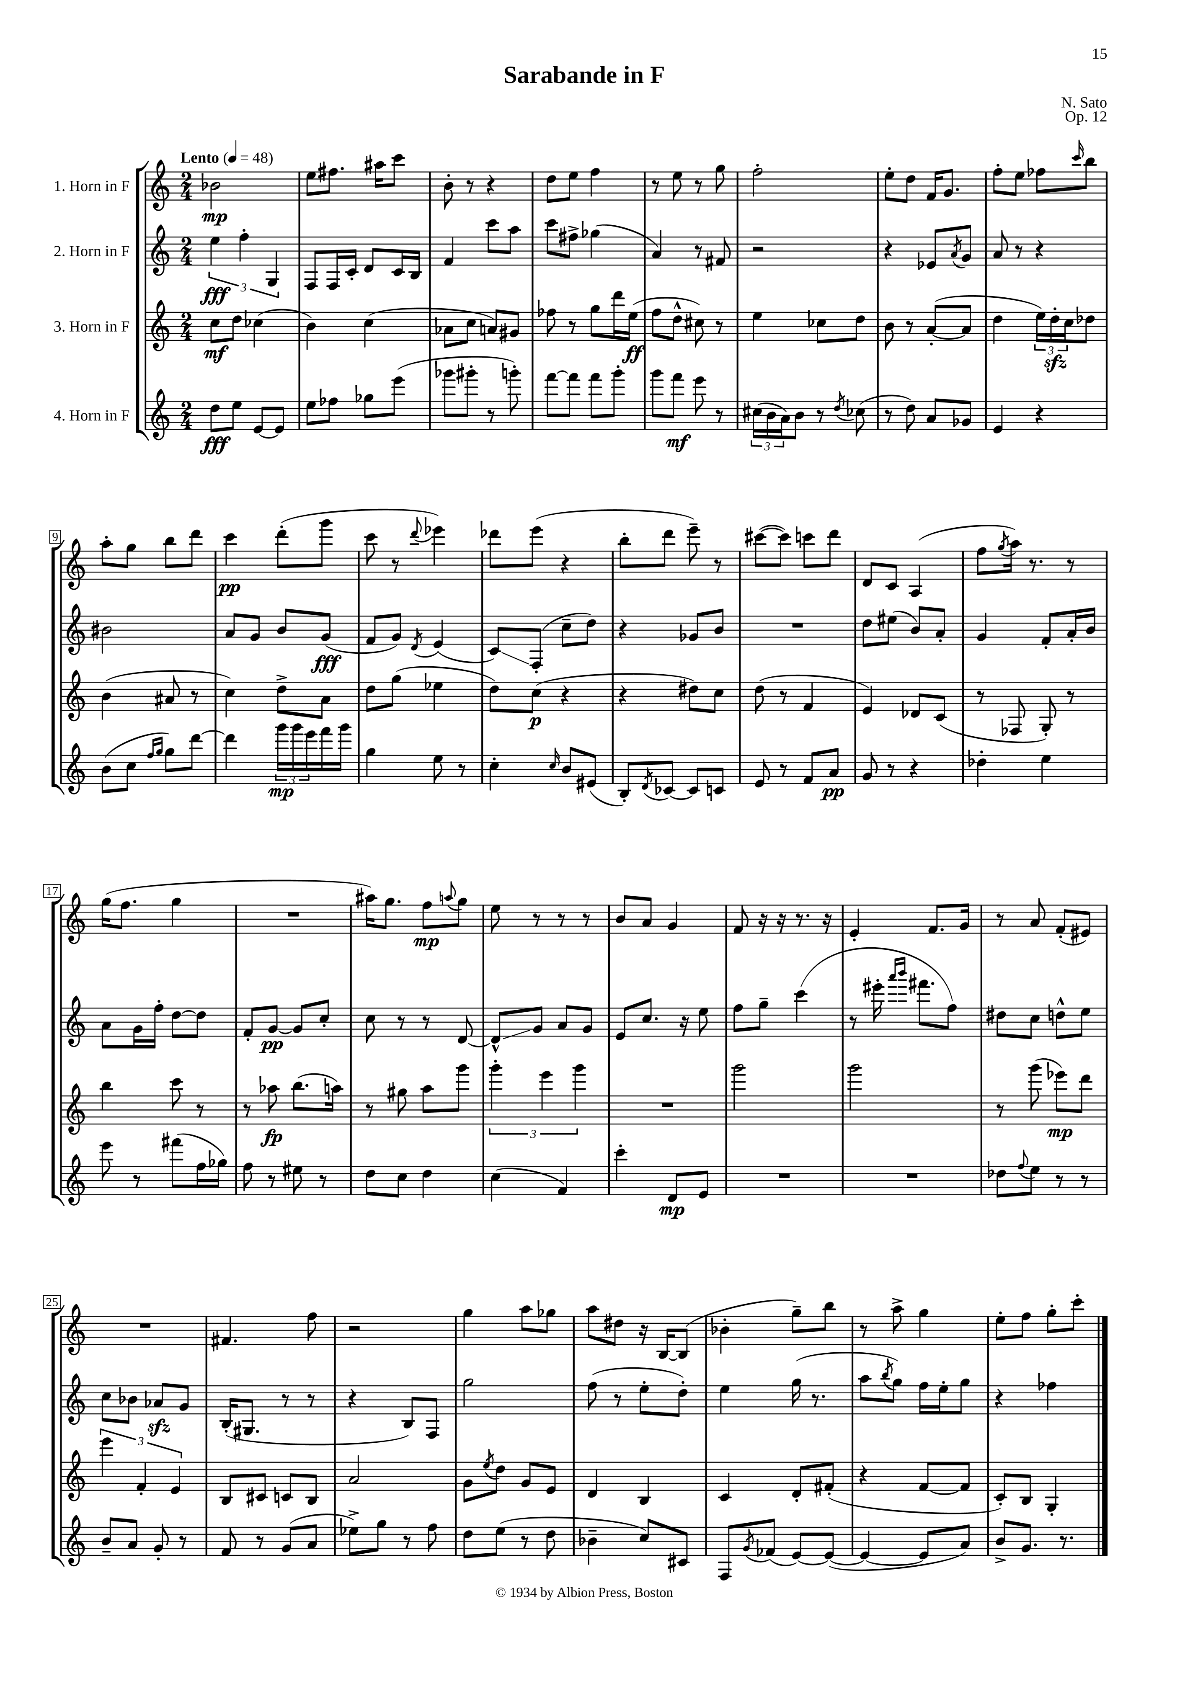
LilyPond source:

\header { title = "Sarabande in F" composer = "N. Sato" opus = "Op. 12" }
<<
\new StaffGroup <<
\new Staff = "s0" \with { instrumentName = "1. Horn in F" } {
    \clef treble \key c \major \numericTimeSignature \time 2/4 \tempo "Lento" 4 = 48
    bes'2\mp |
    e''8 fis''8. ais''16 c'''8 |
    b'8-. r8 r4 |
    d''8 e''8 f''4 |
    r8 e''8 r8 g''8 |
    f''2-. |
    e''8-. d''8 f'16 g'8. |
    f''8-. e''8 fes''8 \grace { c'''16 } b''8 |
    a''8-. g''8 b''8 d'''8 |
    c'''4\pp d'''8-.( g'''8 |
    c'''8 r8 \appoggiatura { d'''8 } ees'''4) |
    des'''8 e'''8( r4 |
    b''8-. d'''8 e'''8--) r8 |
    cis'''8~( cis'''8) c'''8 d'''8 |
    d'8 c'8 a4( |
    f''8 \acciaccatura { g''8 } a''16) r8. r8 |
    g''16( f''8. g''4 |
    R2 |
    ais''16) g''8. f''8\mp \appoggiatura { a''8 } g''8 |
    e''8 r8 r8 r8 |
    b'8 a'8 g'4 |
    f'8 r16 r16 r8. r16 |
    e'4-. f'8. g'16 |
    r8 a'8 f'8-.( eis'8) |
    R2 |
    fis'4. f''8 |
    r2 |
    g''4 a''8 ges''8 |
    a''8 dis''8 r16 b16~ b8( |
    bes'4-. g''8--) b''8 |
    r8 a''8-> g''4 |
    e''8-. f''8 g''8-. c'''8-. \bar "|." |
}
\new Staff = "s1" \with { instrumentName = "2. Horn in F" } {
    \clef treble \key c \major \numericTimeSignature \time 2/4
    \tuplet 3/2 { e''4\fff f''4-. g4 } |
    f8 f16 c'16-. d'8 c'16 b16 |
    f'4 c'''8 a''8 |
    c'''8 fis''8-> ges''4( |
    a'4) r8 fis'8 |
    r2 |
    r4 ees'8 \acciaccatura { a'8 } g'8 |
    a'8 r8 r4 |
    bis'2 |
    a'8 g'8 b'8 g'8\fff( |
    f'8 g'8) \acciaccatura { d'8 } e'4( |
    c'8\glissando) f8-.( c''8-- d''8) |
    r4 ges'8 b'8 |
    R2 |
    d''8 eis''8( b'8) a'8-. |
    g'4 f'8-. a'16-. b'16 |
    a'8 g'16 f''16-. d''8~ d''8 |
    f'8-. g'8~\pp g'8 c''8-. |
    c''8 r8 r8 d'8~ |
    d'8-^\glissando g'8 a'8 g'8 |
    e'8 c''8. r16 e''8 |
    f''8 g''8-- c'''4( |
    r8 eis'''16-. \grace { a'''16 b'''16 } fis'''8. f''8) |
    dis''8 c''8 d''8-^ e''8 |
    c''8 bes'8 aes'8\sfz g'8 |
    b16-.( gis8. r8 r8 |
    r4 b8) f8 |
    g''2 |
    f''8( r8 e''8-. d''8-.) |
    e''4 g''16( r8. |
    a''8 \acciaccatura { b''8 } g''8) f''16 e''16-. g''8 |
    r4 fes''4 \bar "|." |
}
\new Staff = "s2" \with { instrumentName = "3. Horn in F" } {
    \clef treble \key c \major \numericTimeSignature \time 2/4
    c''8\mf d''8 ces''4( |
    b'4) c''4( |
    aes'8 c''8 a'8) gis'8 |
    fes''8 r8 g''8 d'''16 e''16\ff( |
    f''8 d''8-^ cis''8) r8 |
    e''4 ces''8 d''8 |
    b'8 r8 a'8~-.( a'8 |
    d''4 \tuplet 3/2 { e''16) d''16-.\sfz c''16 } des''8 |
    b'4( ais'8 r8 |
    c''4) d''8-> a'8 |
    d''8 g''8( ees''4 |
    d''8) c''8\p( r4 |
    r4 dis''8) c''8 |
    d''8( r8 f'4 |
    e'4) des'8 c'8( |
    r8 fes8 g8-.) r8 |
    b''4 c'''8 r8 |
    r8 aes''8\fp b''8.( a''16) |
    r8 gis''8 a''8 g'''8 |
    \tuplet 3/2 { g'''4-. e'''4 g'''4 } |
    R2 |
    g'''2 |
    g'''2 |
    r8 g'''8( ees'''8\mp) d'''8 |
    \tuplet 3/2 { e'''4 f'4-. e'4 } |
    b8 cis'8 c'8 b8 |
    a'2 |
    g'8 \acciaccatura { e''8 } d''8 g'8 e'8 |
    d'4 b4 |
    c'4 d'8-. fis'8-.( |
    r4 f'8~ f'8 |
    c'8-.) b8 g4-. \bar "|." |
}
\new Staff = "s3" \with { instrumentName = "4. Horn in F" } {
    \clef treble \key c \major \numericTimeSignature \time 2/4
    d''8\fff e''8 e'8~ e'8 |
    e''8 fes''8 ges''8 e'''8( |
    ges'''8 gis'''8-. r8 g'''8-.) |
    f'''8~ f'''8 f'''8 g'''8-. |
    g'''8 f'''8\mf e'''8 r8 |
    \tuplet 3/2 { cis''16( b'16 a'16) } b'8 r8 \acciaccatura { d''8 } ces''8( |
    r8 d''8) a'8 ges'8 |
    e'4 r4 |
    b'8( c''8 \grace { f''16 g''16 } g''8) d'''8~ |
    d'''4 \tuplet 3/2 { g'''16\mp g'''16 e'''16 } f'''16 g'''16 |
    g''4 e''8 r8 |
    c''4-. \grace { c''16 } b'8 eis'8( |
    b8-.) \acciaccatura { d'8 } ces'8~ ces'8 c'8 |
    e'8 r8 f'8 a'8\pp |
    g'8 r8 r4 |
    des''4-. e''4 |
    e'''8 r8 fis'''8( f''16 ges''16) |
    f''8 r8 eis''8 r8 |
    d''8 c''8 d''4 |
    c''4( f'4) |
    c'''4-. d'8\mp e'8 |
    R2 |
    R2 |
    des''8 \appoggiatura { f''8 } e''8 r8 r8 |
    b'8-- a'8 g'8-. r8 |
    f'8 r8 g'8( a'8 |
    ees''8->) g''8 r8 f''8 |
    d''8 e''8( r8 d''8 |
    bes'4-- c''8) cis'8 |
    f8 \acciaccatura { g'8 } fes'8( e'8~) e'8~( |
    e'4~ e'8 a'8) |
    b'8-> g'8. r8. \bar "|." |
}
>>
>>
\layout { \context { \Score \override BarNumber.stencil = #(make-stencil-boxer 0.1 0.3 ly:text-interface::print) } }
